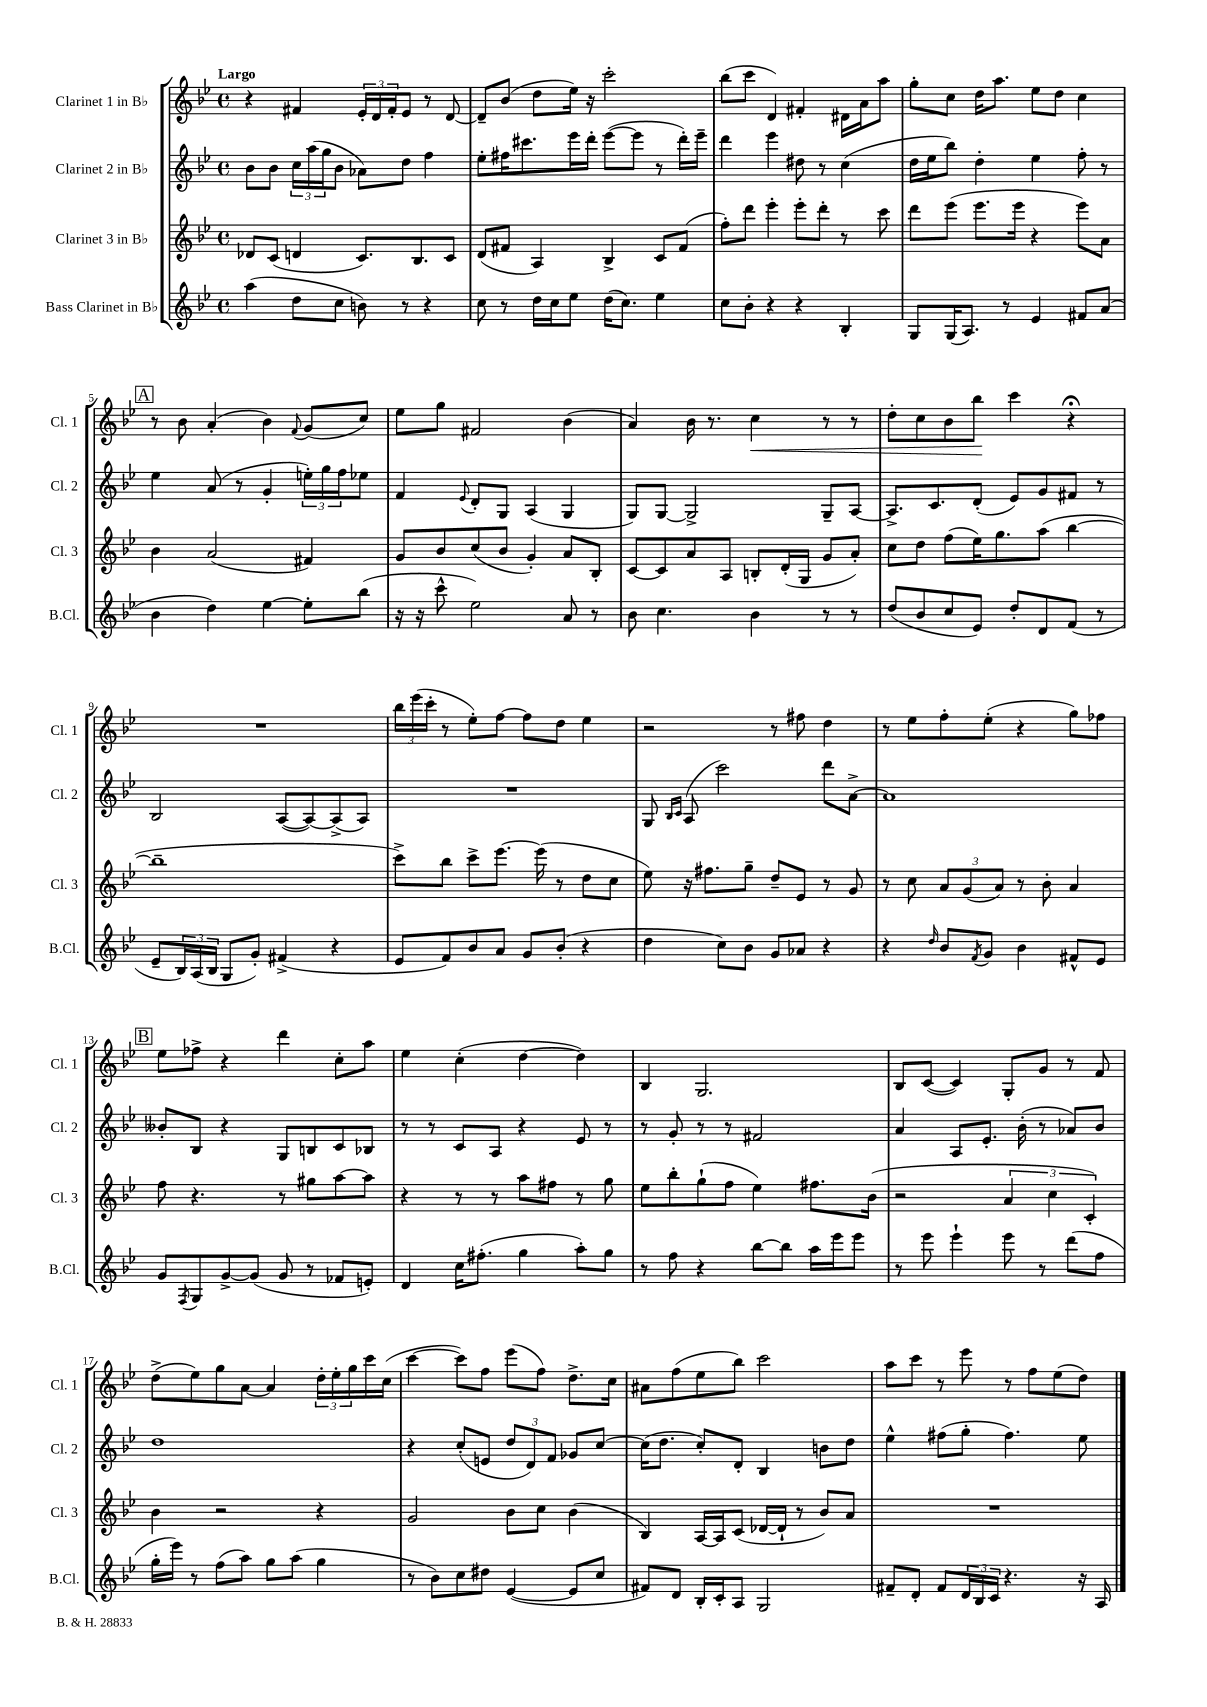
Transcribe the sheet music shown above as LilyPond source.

<<
\new StaffGroup <<
\new Staff = "s0" \with { instrumentName = "Clarinet 1 in Bb" shortInstrumentName = "Cl. 1" } {
    \clef treble \key bes \major \defaultTimeSignature \time 4/4 \tempo "Largo"
    r4 fis'4 \tuplet 3/2 { ees'16-. d'16 fis'16-. } ees'8 r8 d'8~ |
    d'8-- bes'8( d''8 ees''16) r16 c'''2-. |
    bes''8( c'''8 d'4) fis'4-. dis'16 a'16 a''8 |
    g''8-. c''8 d''16 a''8. ees''8 d''8 c''4 |
    \mark \markup { \box "A" } r8 bes'8 a'4-.( bes'4) \appoggiatura { f'8 } g'8( c''8) |
    ees''8 g''8 fis'2 bes'4( |
    a'4) bes'16 r8. c''4\< r8 r8 |
    d''8-. c''8 bes'8 bes''8\! c'''4 r4\fermata |
    R1 |
    \tuplet 3/2 { bes''16 ees'''16( c'''16-. } r8 ees''8-.) f''8~ f''8 d''8 ees''4 |
    r2 r8 fis''8 d''4 |
    r8 ees''8 f''8-. ees''8-.( r4 g''8) fes''8 |
    \mark \markup { \box "B" } ees''8 fes''8-> r4 d'''4 c''8-. a''8 |
    ees''4 c''4-.( d''4~ d''4) |
    bes4 g2. |
    bes8 c'8~( c'4) g8-. g'8 r8 f'8 |
    d''8->( ees''8) g''8 a'8~ a'4 \tuplet 3/2 { d''16-. ees''16-. g''16 } c'''16 c''16( |
    c'''4~ c'''8) f''8 ees'''8( f''8) d''8.-> c''16 |
    ais'8 f''8( ees''8 bes''8) c'''2 |
    a''8 c'''8 r8 ees'''8 r8 f''8 ees''8( d''8) \bar "|." |
}
\new Staff = "s1" \with { instrumentName = "Clarinet 2 in Bb" shortInstrumentName = "Cl. 2" } {
    \clef treble \key bes \major \defaultTimeSignature \time 4/4
    bes'8 bes'8 \tuplet 3/2 { c''16 a''16( g''16 } bes'8 aes'8) d''8 f''4 |
    ees''8-. fis''16 cis'''8. ees'''16 d'''16-. ees'''8~( ees'''8 r8 d'''16-.) ees'''16-- |
    d'''4 ees'''4 dis''8 r8 c''4( |
    d''16 ees''16 bes''8) d''4-. ees''4 f''8-. r8 |
    \mark \markup { \box "A" } ees''4 a'8( r8 g'4-. \tuplet 3/2 { e''16-.) g''16 f''16 } ees''8 |
    f'4 \appoggiatura { ees'8 } d'8-. g8 a4( g4 |
    g8) g8~ g2-> g8-- a8~ |
    a8.-> c'8. d'8-.( ees'8) g'8 fis'8 r8 |
    bes2 a8~( a8~) a8->( a8) |
    R1 |
    g8 \grace { bes16 c'16 } a8( c'''2) d'''8 a'8~-> |
    a'1 |
    \mark \markup { \box "B" } beses'8-. bes8 r4 g8 b8 c'8 bes8 |
    r8 r8 c'8 a8 r4 ees'8 r8 |
    r8 g'8-. r8 r8 fis'2 |
    a'4 a8 ees'8.-. bes'16-.( r8 aes'8) bes'8 |
    d''1 |
    r4 c''8-.( e'8 \tuplet 3/2 { d''8 d'8) f'8 } ges'8 c''8~ |
    c''16( d''8. c''8-.) d'8-. bes4 b'8 d''8 |
    ees''4-^ fis''8( g''8-. fis''4.) ees''8 \bar "|." |
}
\new Staff = "s2" \with { instrumentName = "Clarinet 3 in Bb" shortInstrumentName = "Cl. 3" } {
    \clef treble \key bes \major \defaultTimeSignature \time 4/4
    des'8 c'8( d'4 c'8.) bes8. c'8 |
    d'8( fis'8 a4) bes4-> c'8 fis'8( |
    f''8-.) d'''8 ees'''4-. ees'''8-. d'''8-. r8 c'''8 |
    d'''8 ees'''8( ees'''8. ees'''16 r4 ees'''8) a'8 |
    \mark \markup { \box "A" } bes'4 a'2( fis'4) |
    g'8 bes'8 c''8( bes'8 g'4-.) a'8 bes8-. |
    c'8~ c'8 a'8 a8 b8-. d'16-.( g16 g'8 a'8-.) |
    c''8 d''8 f''8( ees''16) g''8. a''8( bes''4~ |
    bes''1-- |
    c'''8->) bes''8 c'''8-> ees'''8.~ ees'''16( r8 d''8 c''8 |
    ees''8) r16 fis''8. g''8-- d''8-- ees'8 r8 g'8 |
    r8 c''8 \tuplet 3/2 { a'8 g'8( a'8) } r8 bes'8-. a'4 |
    \mark \markup { \box "B" } f''8 r4. r8 gis''8 a''8~ a''8 |
    r4 r8 r8 a''8 fis''8 r8 g''8 |
    ees''8 bes''8-. g''8-!( f''8 ees''4) fis''8. bes'16( |
    r2 \tuplet 3/2 { a'4 c''4 c'4-.) } |
    bes'4 r2 r4 |
    g'2 bes'8 c''8 bes'4( |
    bes4) a16~ a16 c'8( des'16~ des'16-! r8 bes'8) a'8 |
    R1 \bar "|." |
}
\new Staff = "s3" \with { instrumentName = "Bass Clarinet in Bb" shortInstrumentName = "B.Cl." } {
    \clef treble \key bes \major \defaultTimeSignature \time 4/4
    a''4( d''8 c''8 b'8) r8 r4 |
    c''8 r8 d''16 c''16 ees''8 d''16( c''8.) ees''4 |
    c''8 bes'8-. r4 r4 bes4-. |
    g8 g16( a8.) r8 ees'4 fis'8 a'8( |
    \mark \markup { \box "A" } bes'4 d''4) ees''4~ ees''8-. bes''8( |
    r16 r16 c'''8-^ ees''2) a'8 r8 |
    bes'8 c''4. bes'4 r8 r8 |
    d''8( bes'8 c''8 ees'8) d''8-. d'8 f'8( r8 |
    ees'8-- \tuplet 3/2 { bes16) a16( bes16 } g8 g'8-.) fis'4->( r4 |
    ees'8 f'8) bes'8 a'8 g'8 bes'8-.( r4 |
    d''4 c''8) bes'8 g'8 aes'8 r4 |
    r4 \grace { d''16 } bes'8 \acciaccatura { f'8 } g'8 bes'4 fis'8-^ ees'8 |
    \mark \markup { \box "B" } g'8 \acciaccatura { f8 } g8 g'8~-> g'8( g'8 r8 fes'8 e'8-.) |
    d'4 c''16 fis''8.-.( g''4 a''8-.) g''8 |
    r8 f''8 r4 bes''8~ bes''8 a''16 ees'''16 ees'''8 |
    r8 ees'''8 ees'''4-! ees'''8 r8 d'''8( f''8 |
    g''16-. ees'''16) r8 f''8( a''8) g''8 a''8( g''4 |
    r8 bes'8) c''8 dis''8 ees'4~( ees'8 c''8 |
    fis'8) d'8 bes16-. c'16-. a8 g2 |
    fis'8-- d'8-. fis'8 \tuplet 3/2 { d'16 bes16 c'16 } r4. r16 a16 \bar "|." |
}
>>
>>
